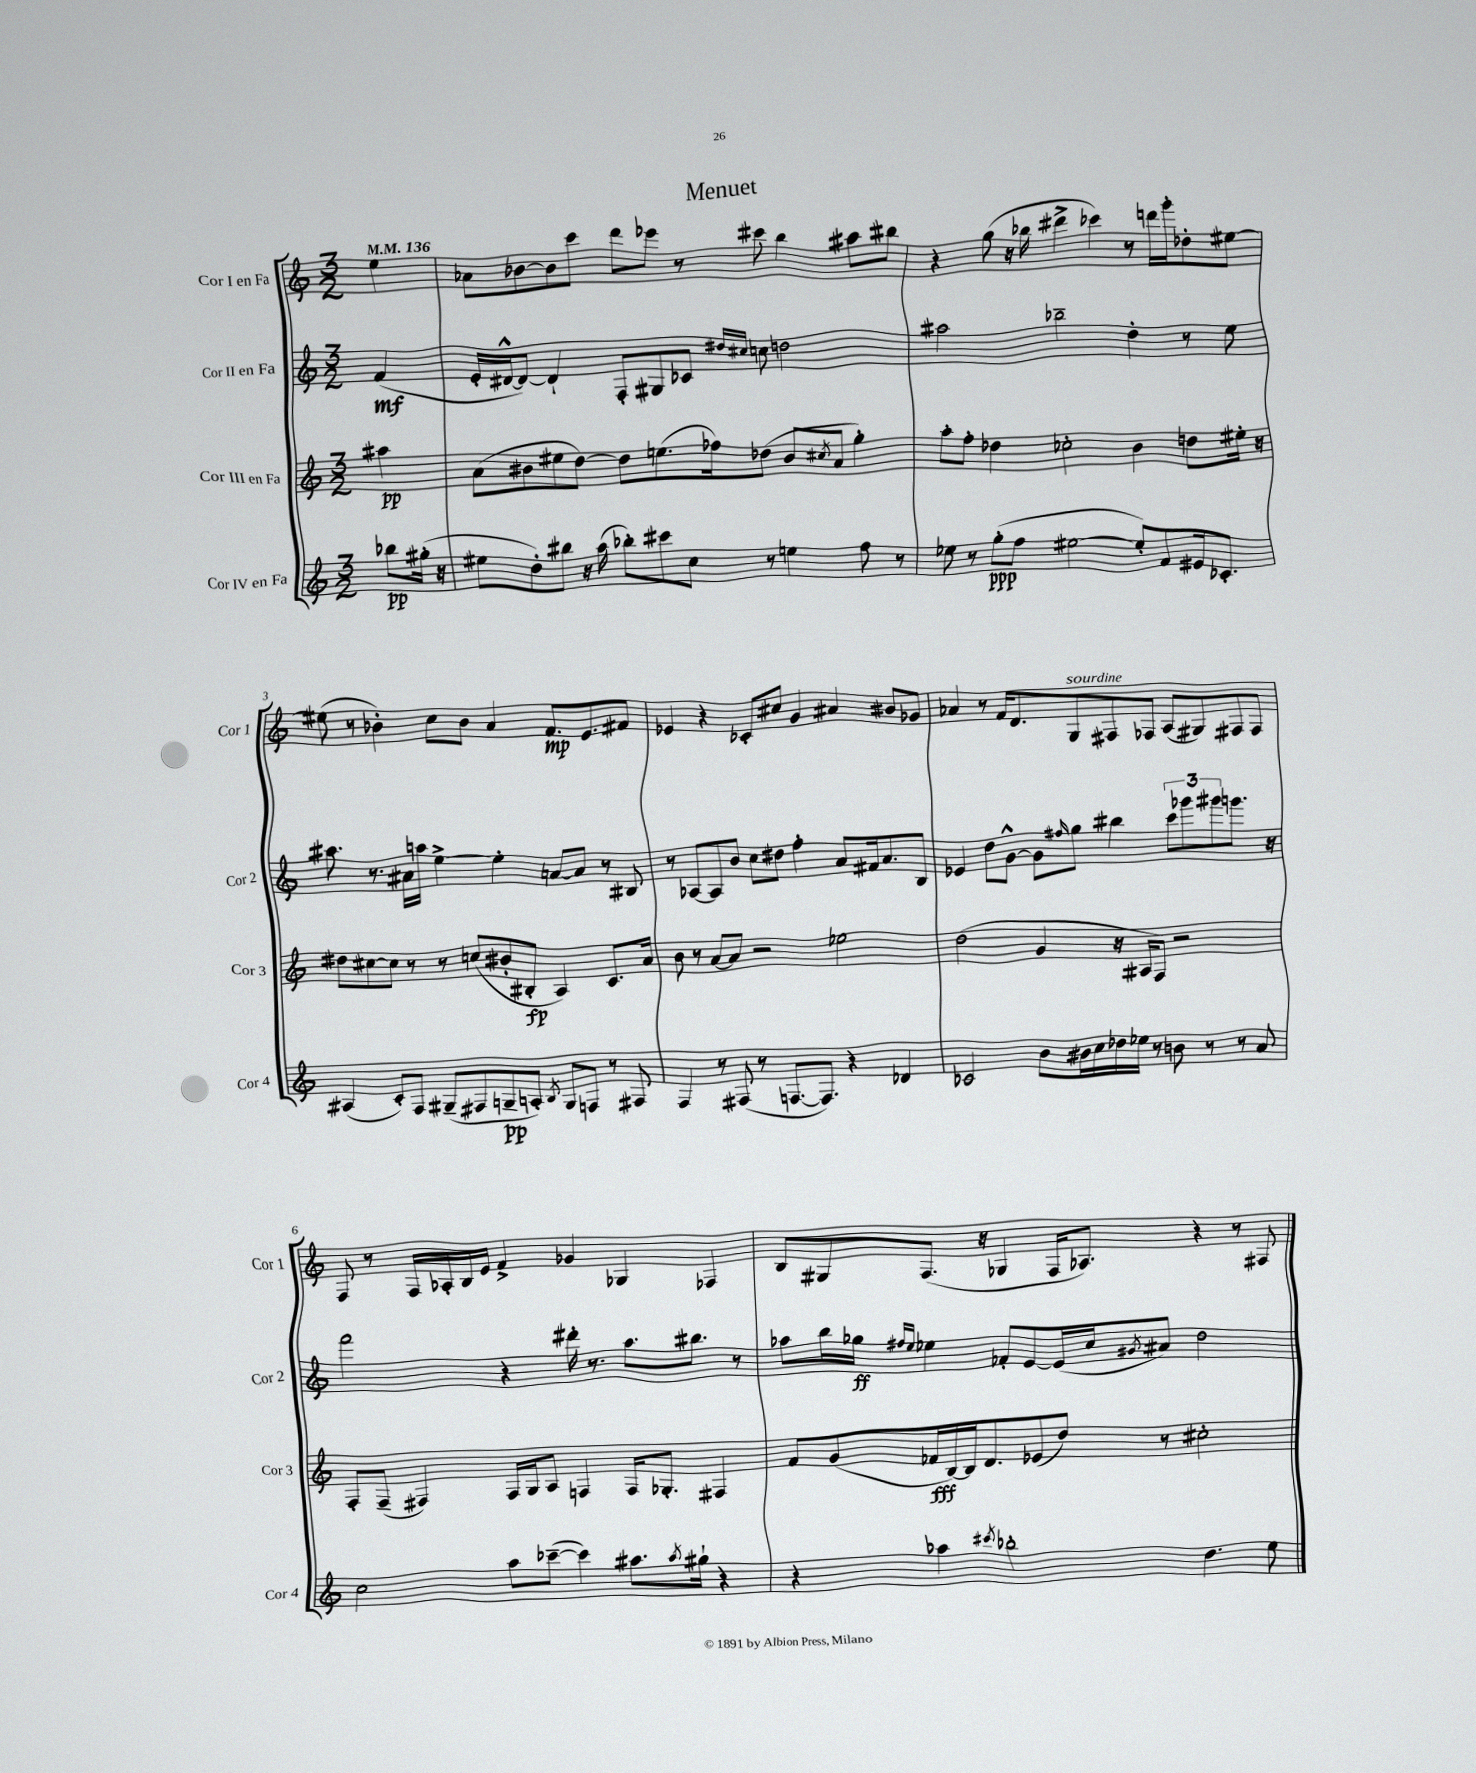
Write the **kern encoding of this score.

**kern	**dynam	**kern	**dynam	**kern	**dynam	**kern	**dynam
*part4	*part4	*part3	*part3	*part2	*part2	*part1	*part1
*staff4	*staff4	*staff3	*staff3	*staff2	*staff2	*staff1	*staff1
*I"Cor IV en Fa	*	*I"Cor III en Fa	*	*I"Cor II en Fa	*	*I"Cor I en Fa	*
*I'Cor 4	*	*I'Cor 3	*	*I'Cor 2	*	*I'Cor 1	*
*clefG2	*	*clefG2	*	*clefG2	*	*clefG2	*
*k[]	*	*k[]	*	*k[]	*	*k[]	*
*M3/2	*	*M3/2	*	*M3/2	*	*M3/2	*
*MM136	*	*MM136	*	*MM136	*	*MM136	*
=	=	=	=	=	=	=	=
8bb-X\L	pp	4aa#X\	pp	(4f/	mf	4ee\	.
(16gg#X'\Jk	.	.	.	.	.	.	.
16r	.	.	.	.	.	.	.
=1	=1	=1	=1	=1	=1	=1	=1
8ee#X\L	.	(8a\L	.	16e'/LL	.	8a-X\L	.
.	.	.	.	[16d#X^^/J	.	.	.
8dd'\)	.	8b#X\	.	8d#/J_)	.	[8b-X\	.
8bb#X\J	.	8ee#X\	.	4d#`/]	.	8b-\]	.
16r	.	[8dd\J)	.	.	.	8ccc\J	.
(16aa\	.	.	.	.	.	.	.
8bb-X'\L)	.	8dd\L]	.	8F'/L	.	8ddd\L	.
8ccc#X\	.	(8.een\	.	8G#X/	.	8eee-X\J	.
8cc\J	.	.	.	8c-X/J	.	8r	.
.	.	16ff-X\k)	.	.	.	.	.
.	.	.	.	16qqdd#X/LL	.	.	.
.	.	.	.	16qqcc#X/JJ	.	.	.
8r	.	(8dd-X\J	.	8ccn\	.	8ccc#X\	.
4een\	.	8b#/L	.	2ddn\	.	4bb\	.
.	.	8qcc#X/	.	.	.	.	.
.	.	8a/J	.	.	.	.	.
8ff\	.	4gg'\)	.	.	.	8aa#X\L	.
8r	.	.	.	.	.	8bb#X\J	.
=2	=2	=2	=2	=2	=2	=2	=2
8ee-X\	.	8aa'\L	.	2aa#X\	.	4r	.
8r	.	8ff'\J	.	.	.	.	.
(8gg'\L	ppp	4dd-X\	.	.	.	(8gg\	.
8ff\J	.	.	.	.	.	16r	.
.	.	.	.	.	.	16bb-X\	.
[2ee#X\	.	2cc-X'\	.	2bb-X~\	.	4ddd#X^\	.
.	.	.	.	.	.	4ccc-X\)	.
8ee#'/L])	.	4b\	.	4dd'\	.	8r	.
8f/	.	.	.	.	.	16dddn\LL	.
.	.	.	.	.	.	16ggg'\J	.
16e#X/k	.	8ddn\L	.	8r	.	8dd-X'\	.
8.c-X'/J	.	.	.	.	.	.	.
.	.	16ee#X'\Jk	.	8ee\	.	[8ee#X\J	.
.	.	16r	.	.	.	.	.
!!LO:LB:g=z
=3	=3	=3	=3	=3	=3	=3	=3
(4A#X/	.	8dd#X\L	.	8.aa#X\	.	(8ee#X\]	.
.	.	[8cc#X\	.	.	.	8r	.
.	.	.	.	8.r	.	.	.
8c'/L)	.	8cc#\J]	.	.	.	4b-X'\)	.
8F/J	.	8r	.	16a#X\LL	.	.	.
.	.	.	.	16aan\JJ	.	.	.
(8G#X~/L	.	8r	.	[4ee^\	.	8cc\L	.
8F#X/	.	(8ccn/L	.	.	.	8b-\J	.
8Gn~/	pp	8b#X'/	.	4ee'\]	.	4a/	.
8An'/J)	.	8B#X'/J	fp	.	.	.	.
8qB/	.	.	.	.	.	.	.
8G/L	.	4A/)	.	[8an/L	.	8.f/L	mp
8Fn/J	.	.	.	8a/J]	.	.	.
.	.	.	.	.	.	8.e/	.
8r	.	8.c/L	.	8r	.	.	.
8F#X/	.	.	.	8B#X/	.	8f#X/J	.
.	.	16a/Jk	.	.	.	.	.
=4	=4	=4	=4	=4	=4	=4	=4
4F/	.	8b\	.	8r	.	4e-X/	.
.	.	8r	.	[8A-X/L	.	.	.
8r	.	[8a/L	.	8A-/]	.	4r	.
(8F#X/	.	8a/J]	.	8b/J	.	.	.
8r	.	2r	.	8cc\L	.	8c-X'/L	.
[8.Fn/L	.	.	.	8dd#X\J	.	8cc#X/J	.
.	.	.	.	4ff'\	.	4g/	.
8.F/J])	.	.	.	.	.	.	.
4r	.	2ee-X\	.	8a/L	.	4a#X/	.
.	.	.	.	16f#X/k	.	.	.
.	.	.	.	8.a/	.	.	.
4d-X/	.	.	.	.	.	8b#X/L	.
.	.	.	.	8B/J	.	8g-X/J	.
=5	=5	=5	=5	=5	=5	=5	=5
2c-X/	.	(2dd\	.	4e-X/	.	4a-X/	.
.	.	.	.	8dd\L	.	8r	.
.	.	.	.	[8g^^\J	.	16f/KL	.
.	.	.	.	.	.	8.d/	.
8b\L	.	4g/	.	8g\L]	.	.	.
.	.	.	.	16qqff#X/	.	.	.
!	!	!	!	!	!	!LO:TX:a:i:t=sourdine	!
16b#X\L	.	.	.	8gg\J	.	8G/	.
16cc\	.	.	.	.	.	.	.
16dd-X\	.	16r	.	4bb#X\	.	8F#X/	.
16ee-X\JJ	.	16A#X/KL	.	.	.	.	.
8r	.	8F/J)	.	.	.	8F-X/J	.
8bn\	.	2r	.	12ccc\L	.	(8A/L	.
.	.	.	.	12ggg-X\	.	.	.
8r	.	.	.	.	.	8G#X/)	.
.	.	.	.	12ggg#X\	.	.	.
8r	.	.	.	8.gggn\J	.	8F#X/	.
8a/	.	.	.	.	.	8F#/J	.
.	.	.	.	16r	.	.	.
!!LO:LB:g=z
=6	=6	=6	=6	=6	=6	=6	=6
2cc\	.	8F'/L	.	2fff\	.	8F/	.
.	.	(8F~/J	.	.	.	8r	.
.	.	4F#X/)	.	.	.	16F/LL	.
.	.	.	.	.	.	16A-X'/	.
.	.	.	.	.	.	16B/	.
.	.	.	.	.	.	16e/JJ	.
8aa\L	.	16F#/LL	.	4r	.	4f^/	.
.	.	16G/J	.	.	.	.	.
([8ccc-X~\J	.	8A/J	.	.	.	.	.
4ccc-\])	.	4Fn/	.	16ddd#X'\	.	4g-X/	.
.	.	.	.	8.r	.	.	.
8.aa#X\L	.	16F/KL	.	8.aa\L	.	4G-X/	.
.	.	8.G-X'/J	.	.	.	.	.
8qaa#/	.	.	.	.	.	.	.
16gg#X`\Jk	.	.	.	8.bb#X\J	.	.	.
4r	.	4F#X/	.	.	.	4F-X/	.
.	.	.	.	8r	.	.	.
=7	=7	=7	=7	=7	=7	=7	=7
4r	.	8f/L	.	8aa-X\L	.	8B/L	.
.	.	(8g/	.	16bb\L	.	8G#X/	.
.	.	.	.	16gg-X\JJ	ff	.	.
.	.	.	.	16qqff#X/LL	.	.	.
.	.	.	.	16qqee/JJ	.	.	.
4aa-X\	.	16f-X/L	fff	4ee-X\	.	(8.F/J	.
.	.	[16B/)	.	.	.	.	.
.	.	16B/J]	.	.	.	.	.
.	.	8.d/	.	.	.	16r	.
8qccc#X/	.	.	.	.	.	.	.
2bb-X'\	.	.	.	8f-X'/L	.	4G-X/	.
.	.	(8e-X/	.	[8e/	.	.	.
.	.	8dd/J)	.	(16e/L]	.	16F/KL	.
.	.	.	.	16cc/J	.	8.A-X/J)	.
.	.	.	.	8qg#X/	.	.	.
.	.	8r	.	8a#X/J)	.	.	.
4.dd\	.	2cc#X'\	.	2dd\	.	4r	.
.	.	.	.	.	.	8r	.
8ee\	.	.	.	.	.	8F#X/	.
==	==	==	==	==	==	==	==
*-	*-	*-	*-	*-	*-	*-	*-
